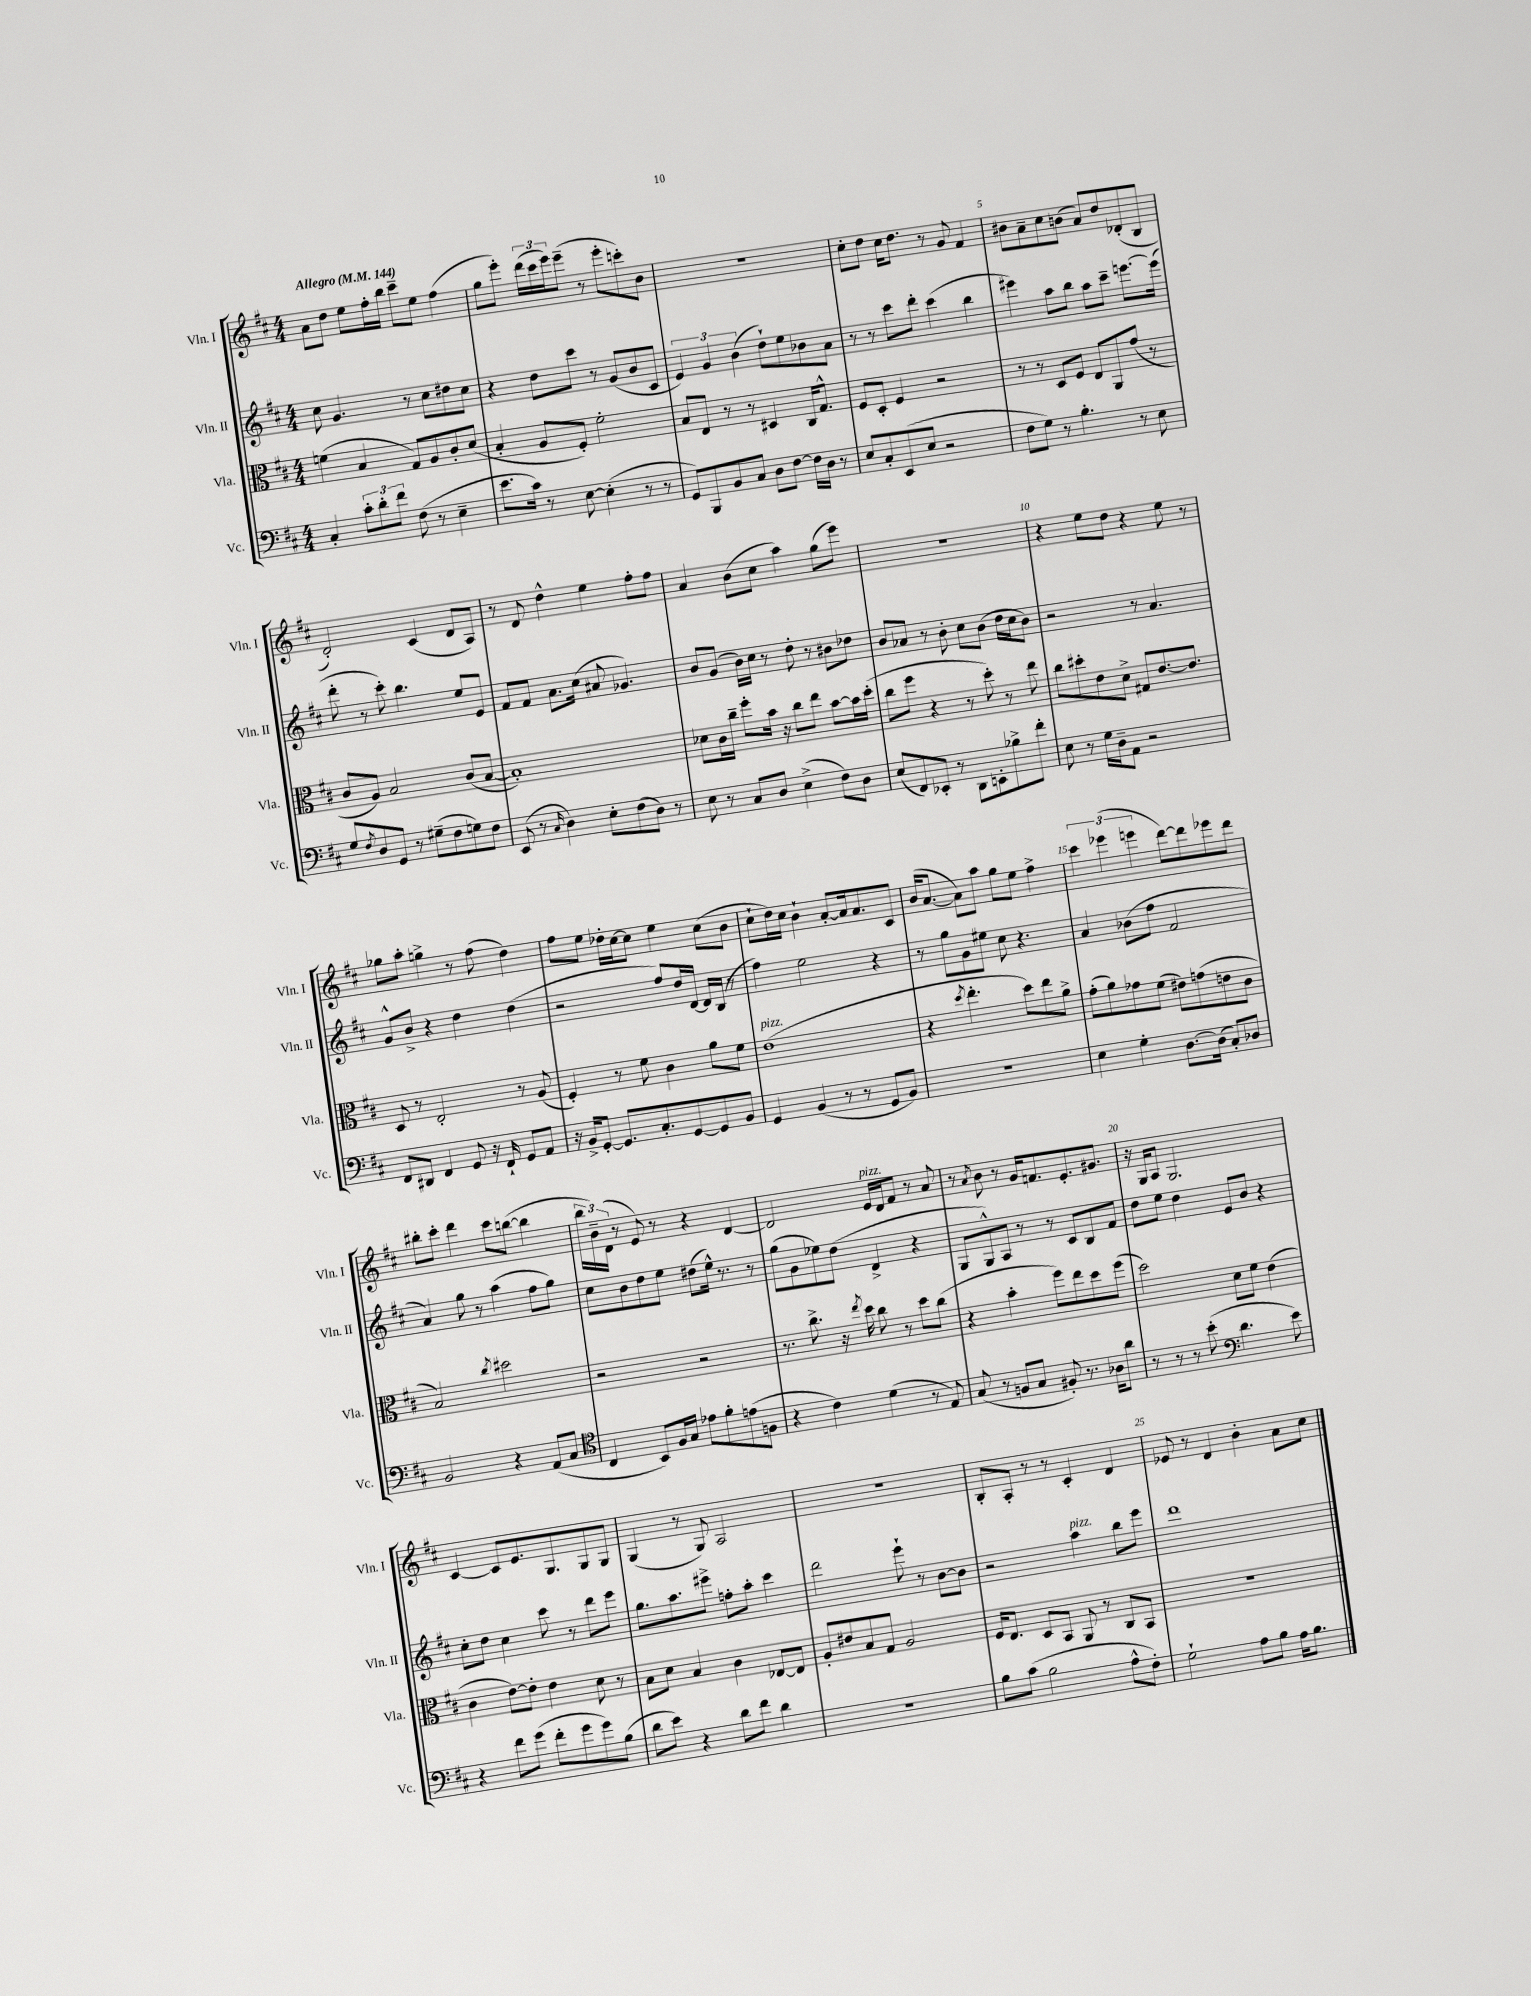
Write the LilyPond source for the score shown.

<<
\new StaffGroup <<
\new Staff = "s0" \with { instrumentName = "Vln. I" shortInstrumentName = "Vln. I" } {
    \clef treble \key d \major \numericTimeSignature \time 4/4 \tempo "Allegro" 4 = 144
    a'8 d''8 e''8 fis''16-. b''16 cis'''8-- e''8 fis''4( |
    g''8 e'''8-.) \tuplet 3/2 { d'''16( cis'''16 e'''16) } e'''8--( r8 e'''8-. c'''8-.) b'8 |
    R1 |
    cis''8-. d''8 cis''16 d''8. r8 g'8 fis'4 |
    bis'8 a'8-- cis''8 b'8( a'8) d''8 des'8-.( b8 |
    d'2-.) cis'4( d'8 a8) |
    r8 d'8 d''4-^ e''4 fis''8-. fis''8 |
    a'4 b'8( cis''8 a''4) g''8( e'''8) |
    r1 |
    r4 e''8 d''8 r4 e''8 r8 |
    ges''8 a''8-. g''4-> r8 fis''8( d''4) |
    fis''8 e''8 des''16-. cis''16~ cis''8 e''4 cis''8( b'8 |
    cis''8-! d''16) cis''16 b'4-! a'8~-. a'16 a'8. cis'8 |
    b'16( a'8.~ a'8) a''8 g''8 e''8 fis''4-> |
    \tuplet 3/2 { cis'''4 ees'''4( e'''4 } d'''8~) d'''8 ees'''8 d'''8 |
    bis''8-. cis'''8-. d'''4 cis'''8 b''8~( b''4 |
    \tuplet 3/2 { b''16 b'16--) d'16( } r8 e'8) r8 r4 d'4~ |
    d'2 e'16^\markup { \italic "pizz." } d'16 fis'8 r8 a'8 |
    r8 \acciaccatura { a'8 } b'8 r8 g'16 f'8. e'8.-. gis'8. |
    r16 g16 a8 g2. |
    cis'4~ cis'8 e'8. g8. g8 g8 |
    g4( r8 g8) a2 |
    R1 |
    b8-. a8-. r8 r8 cis'4-. d'4 |
    ees'8 r8 d'4 b'4-. a'8 cis''8 \bar "|." |
}
\new Staff = "s1" \with { instrumentName = "Vln. II" shortInstrumentName = "Vln. II" } {
    \clef treble \key d \major \numericTimeSignature \time 4/4
    cis''8 g'4. r8 cis''8 dis''8 cis''8 |
    r4 d''8 cis'''8 r8 g'8( b'8 cis'8 |
    \tuplet 3/2 { e'4) g'4 b'4( } d''8-!) e''8 bes'8 a'8 |
    r8 r8 cis'''8 d'''8-. cis'''4( b''4 |
    eis'''4) a''8 b''8 a''8 cis'''8-- e'''8.~ e'''16( |
    d'''8-. r8 cis'''8-.) b''4. e''8 e'8 |
    fis'8 fis'8 a'8. cis''16( ais'8 ges'4.) |
    b'8 g'8( b'16) cis''16 r8 d''8-. r8 bis'8 des''8 |
    b'8 aes'8 r8 b'8-. cis''8 b'8( d''16 cis''16 b'8) |
    r2 r8 a'4. |
    g'8-^ b'8-> r4 d''4 d''4( |
    r2 fis''8) d''16 d'16~ d'16 b16( r8 |
    fis''4) e''2 r4 |
    r8 g''8 g'8 eis''8 cis''8 r4. |
    a'4 bes'8( fis''8 fis'2 |
    a'4) g''8 r8 a''4( fis''8 g''8) |
    cis''8 b'8 d''8 e''8 dis''8( e''16-^) r8. r8 |
    g''8( g'8 ees''8) d''8( d'4-> r4 |
    g8 g8-^) a8 r8 r8 cis'8 b8 fis'8 |
    d''8 e''8 d''4 e'8 b'8 r4 |
    cis''8-. d''8 cis''4 cis'''8 r8 d'''8 e'''8 |
    g''8. a''8. eis'''8-> f''8-. a''8-. cis'''4 |
    d'''2 e'''8-! r8 b'8~ b'8 |
    r2 a''4^\markup { \italic "pizz." } b''8 e'''8 |
    d'''1 \bar "|." |
}
\new Staff = "s2" \with { instrumentName = "Vla." shortInstrumentName = "Vla." } {
    \clef alto \key d \major \numericTimeSignature \time 4/4
    f'4( b4 g8) a8 cis'8-. d'8( |
    b4-. a8 fis8-.) fis'2-. |
    b8 e8 r8 r8 dis4 cis16 g8.-^ |
    fis8 d8-. fis4 r2 |
    r8 r8 d8 fis8 e8 a,8 g'8( r8 |
    cis'8 a8) b2 cis'8( b8~ |
    b1-.) |
    des'8 cis'16 cis''16-- fis''8-. b'16 r16 cis''8 e''8 b'8~ b'16 d''16-.( |
    cis''8 fis''8 r4 r8 d''8-.) r8 e''8 |
    cis''8 dis''8-. e'8 d'8-> gis8 e'8.~ e'8. |
    d8 r8 e2-. r8 a8( |
    fis4-.) r8 fis'8 cis'4 a'8 fis'8 |
    e'1^\markup { \italic "pizz." }( |
    r4 \acciaccatura { d''8 } e''4.-. d''8) e''8 a'8-> |
    g'8-.( a'8) ges'8 fis'8( eis'8) g'8( e'8 cis'8 |
    b2) \acciaccatura { cis''8 } dis''2 |
    r2 r2 |
    r8. cis''8.-> r16 \acciaccatura { e''8 } d''16 cis''8 r8 d''8 cis''8( |
    r4 b'4-. fis''8) e''8 d''8 fis''8( |
    d''2) d'8 fis'8 e'4( |
    cis'4 e'8~) e'8-. e'4 d'8 r8 |
    b8 d'8 b4 cis'4 ees8~ ees8 |
    a8-. eis'8 b8 g8 a2 |
    fis16 e8. d8 b,8 a,8 r8 cis8 b,8 |
    R1 \bar "|." |
}
\new Staff = "s3" \with { instrumentName = "Vc." shortInstrumentName = "Vc." } {
    \clef bass \key d \major \numericTimeSignature \time 4/4
    cis4-. \tuplet 3/2 { cis'8-. d'8-. fis'8 } fis8( r8 e4-- |
    e'8. cis'16) r8 e8~ e4-.( r8 r8 |
    g,8) b,,8 b,8 cis8 d8 fis8~ fis16 d16 r8 |
    e8 cis8-. e,8( e8 r2 |
    fis8 g8) r8 b4.-. r8 e8 |
    g8 \acciaccatura { fis8 } d8 g,8 r8 gis8--( fis8 g8) fis8 |
    e,8( r8 \grace { cis16 } d4) e8-. fis8( d8) r8 |
    e8 r8 cis8 d8 e4->( fis8) d8 |
    e8( fis,8) ees,8-. r8 d,8 e,8-. bes8-> fis'8-. |
    e8 r8 g16 d16-- a,8 r2 |
    fis,8 dis,8 fis,4 g,8 r16 fis,16-! g,8 a,8 |
    r16 b,16-> g,8~-. g,8. cis8.-. g,8~ g,8 b,8 |
    g,4 b,4( r8 r8 g,8 b,8) |
    R1 |
    e4 g4-. d8.~ d16( cis8-.) des8 |
    b,2 r4 a,8( cis8 |
    \clef tenor cis4 b,8) fis16 g16 ees'8 fis'8-. e'8( f8 |
    r4 cis'4) d'4( r8 e8) |
    g8( r8 f8 g8 fis8-.) r8. aes16 a'8 |
    r8 r8 r8 b'8-.( \clef bass d'4. e'8) |
    r4 fis'8 g'8( fis'8-. g'8 g'8) b8( |
    d'8 e'8) r4 d'8 fis'8 d'4 |
    R1 |
    b8 cis'8( b2 a8-^ fis8-.) |
    g2-! a8 b8 a16 b8. \bar "|." |
}
>>
>>
\layout { \context { \Score \override BarNumber.break-visibility = ##(#f #t #t) barNumberVisibility = #(every-nth-bar-number-visible 5) } }
